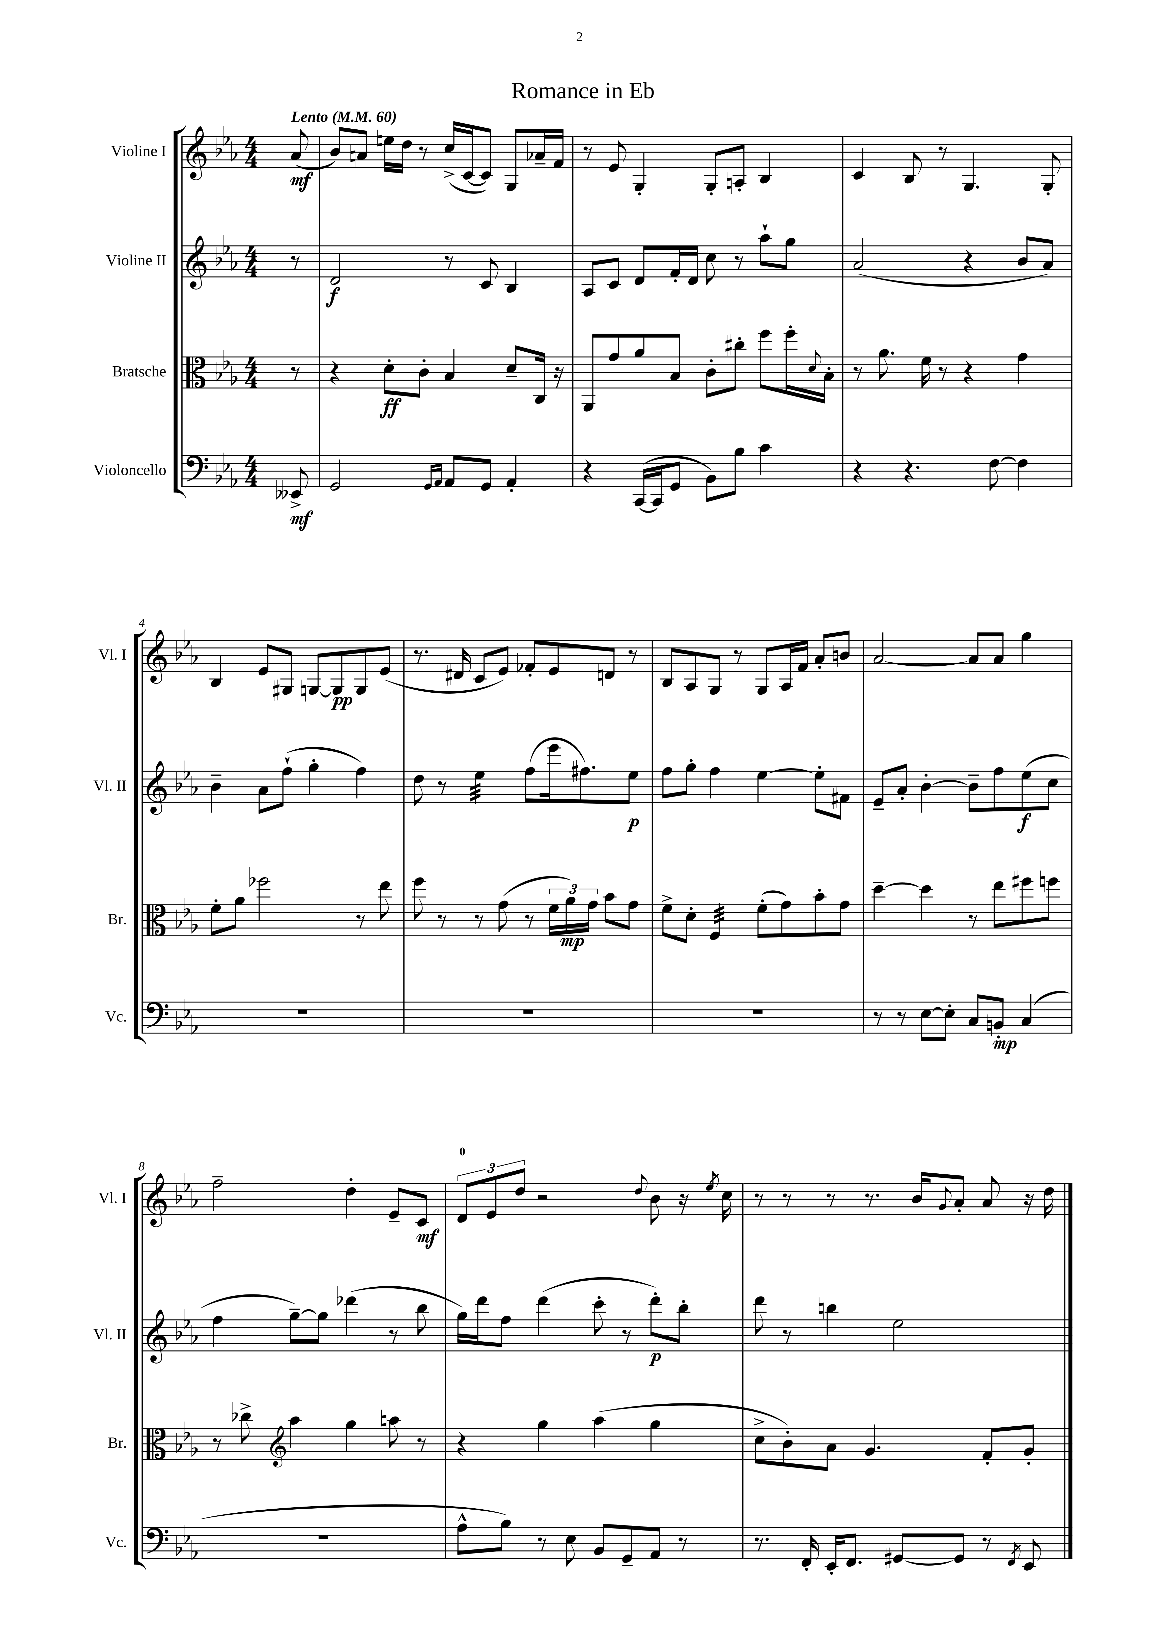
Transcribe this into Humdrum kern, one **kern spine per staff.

**kern	**kern	**kern	**kern
*staff4	*staff3	*staff2	*staff1
*clefF4	*clefC3	*clefG2	*clefG2
*k[b-e-a-]	*k[b-e-a-]	*k[b-e-a-]	*k[b-e-a-]
*M4/4	*M4/4	*M4/4	*M4/4
*MM60	*MM60	*MM60	*MM60
8EE--^	8r	8r	(8a-
=	=	=	=
2GG	4r	2d	8b-)
.	.	.	8a
.	8d'	.	16ee
.	.	.	16dd
.	8c'	.	8r
16qqGG	.	.	.
16qqAA-	.	.	.
8AA-	4B-	8r	(16cc^
.	.	.	[16c
8GG	.	8c	8c])
4AA-'	8d~	4B-	8G
.	16C	.	16a-~
.	16r	.	16f
=	=	=	=
4r	8AA-	8A-	8r
.	8g	8c	8e-
([16CC	8a-	8d	4G'
16CC]	.	.	.
8GG	8B-	16f'	.
.	.	16d	.
8BB-)	8c'	8cc	8G'
8B-	8cc#'	8r	8A'
4c	8ff	8aa-`	4B-
.	16ff'	8gg	.
.	8qqd	.	.
.	16B-'	.	.
=	=	=	=
4r	8r	(2a-	4c
.	8.a-	.	.
4.r	.	.	8B-
.	16f	.	.
.	8r	.	8r
.	4r	4r	4.G
[8F	.	.	.
4F]	4g	8b-	.
.	.	8a-)	8G'
=	=	=	=
1r	8f'	4b-~	4B-
.	8a-	.	.
.	2ff-	8a-	8e-
.	.	(8ff`	8G#
.	.	4gg'	[8G
.	.	.	8G]
.	8r	4ff)	8G
.	8ee-	.	(8e-
=	=	=	=
1r	8ff	8dd	8.r
.	8r	8r	.
.	.	.	16d#
.	8r	4ee-	8c
.	(8g	.	8e-)
.	8r	(8ff	8f-'
.	24f	16eee-	8e-
.	24a-)	.	.
.	.	8.ff#)	.
.	24g	.	.
.	8b-	.	8d
.	8g	8ee-	8r
=	=	=	=
1r	8f^	8ff	8B-
.	8d'	8gg'	8A-
.	4F	4ff	8G
.	.	.	8r
.	(8f'	[4ee-	8G
.	8g)	.	16A-
.	.	.	16f
.	8b-'	8ee-']	8a-'
.	8g	8f#	8b
=	=	=	=
8r	[4dd~	8e-~	[2a-
8r	.	8a-'	.
[8E-	4dd]	[4b-'	.
8E-']	.	.	.
8C	8r	8b-~]	8a-]
8BB'	8ee-	8ff	8a-
(4C	8ff#	(8ee-	4gg
.	8ff	8cc	.
=	=	=	=
1r	8r	4ff	2ff~
.	8cc-^	.	.
*	*clefG2	*	*
.	4aa-	[8gg~)	.
.	.	8gg]	.
.	4gg	(4ddd-	4dd'
.	8aa	8r	8e-~
.	8r	8bb-	8c
=	=	=	=
8A-^^	4r	16gg)	12d
.	.	16ddd	.
.	.	.	12e-
8B-)	.	8ff	.
.	.	.	12dd
8r	4gg	(4ddd	2r
8E-	.	.	.
8BB-	(4aa-	8ccc'	.
8GG~	.	8r	.
.	.	.	8qqdd
8AA-	4gg	8ddd')	8b-
8r	.	8bb-'	16r
.	.	.	8qee-
.	.	.	16cc
=	=	=	=
8.r	8cc^	8ddd	8r
.	8b-')	8r	8r
16FF'	.	.	.
16EE-'	8a-	4bb	8r
8.FF	.	.	.
.	4.g	.	8.r
[8GG#	.	2ee-	.
.	.	.	16b-
.	.	.	8qqg
8GG#]	.	.	8a-'
8r	8f'	.	8a-
8qFF	.	.	.
8EE-	8g'	.	16r
.	.	.	16dd
==	==	==	==
*-	*-	*-	*-
